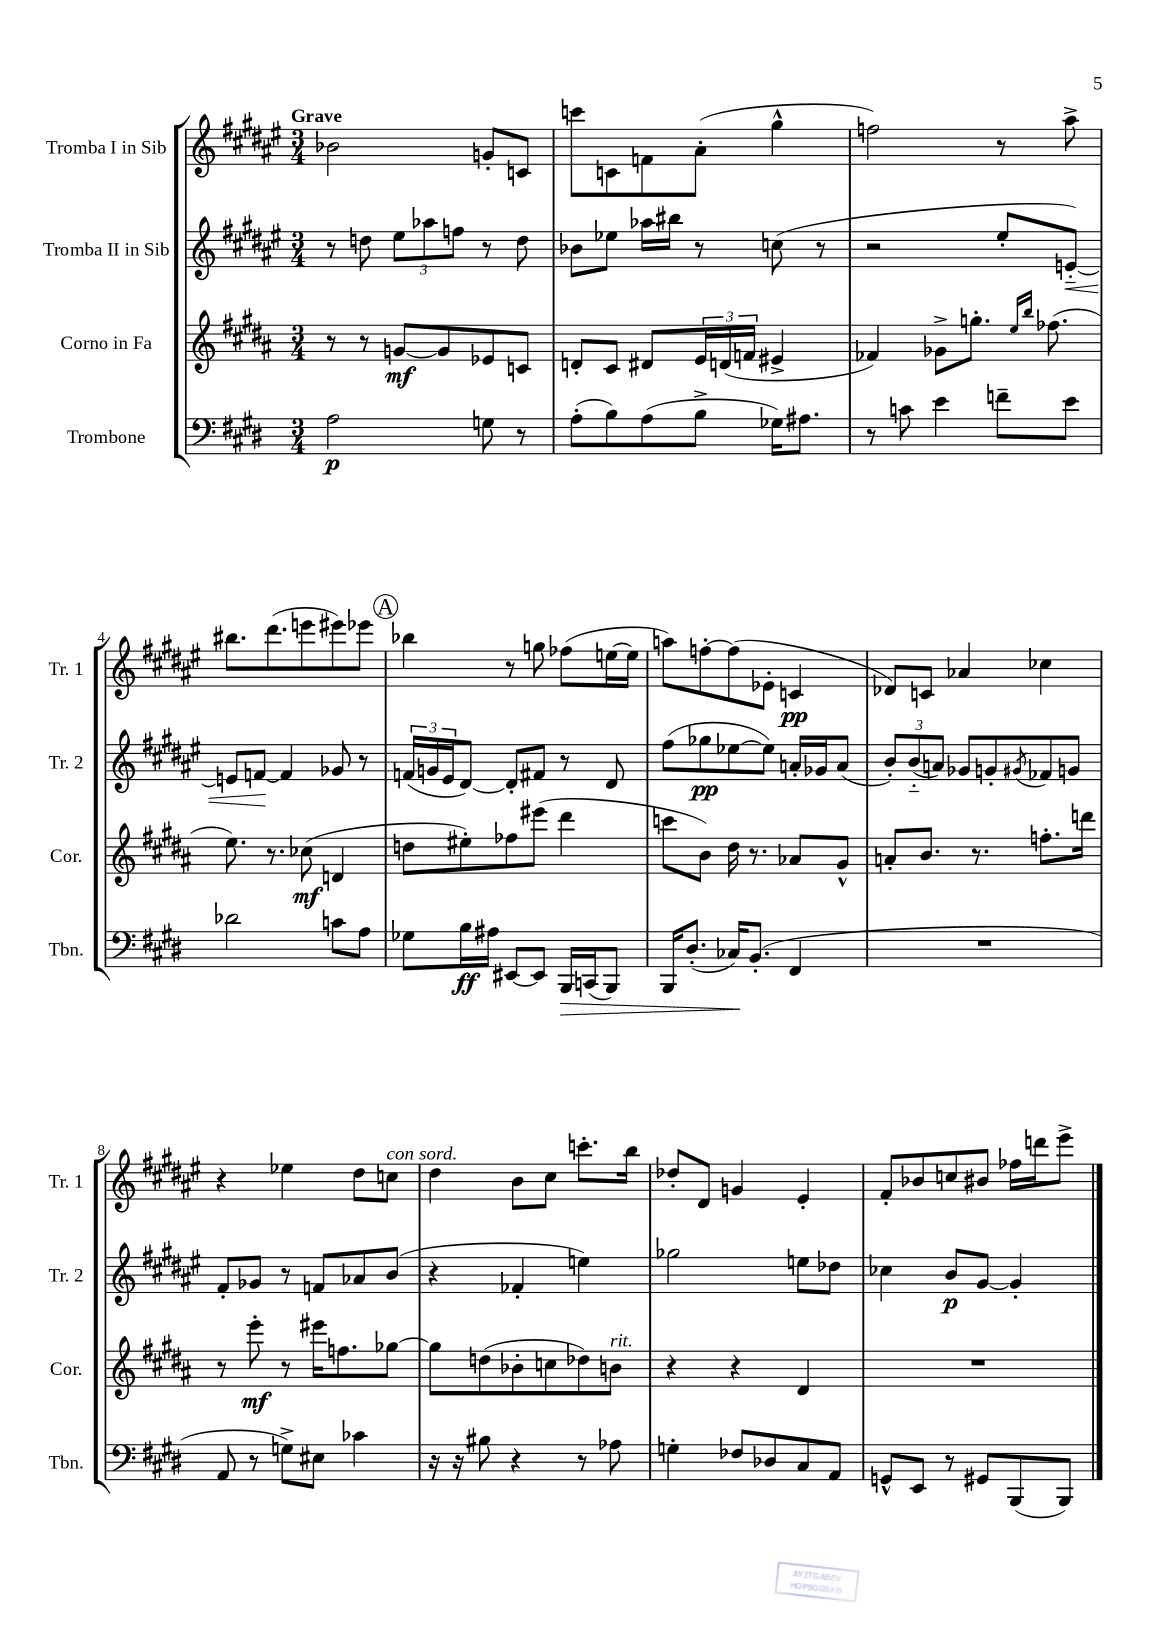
<<
\new StaffGroup <<
\new Staff = "s0" \with { instrumentName = "Tromba I in Sib" shortInstrumentName = "Tr. 1" } {
    \clef treble \key fis \major \numericTimeSignature \time 3/4 \tempo "Grave"
    bes'2 g'8-. c'8 |
    c'''8 c'8 f'8 ais'8-.( gis''4-^ |
    f''2) r8 ais''8-> |
    bis''8. dis'''8.( e'''8 eis'''8) ees'''8 |
    \mark \markup { \circle "A" } bes''4 r8 g''8 fes''8( e''16~ e''16 |
    a''8) f''8~-. f''8( ees'8-. c'4\pp |
    des'8) c'8 aes'4 ces''4 |
    r4 ees''4 dis''8 c''8^\markup { \italic "con sord." } |
    dis''4 b'8 cis''8 c'''8.-. b''16 |
    des''8-. dis'8 g'4 eis'4-. |
    fis'8-. bes'8 c''8 bis'8 fes''16 d'''16 eis'''8-> \bar "|." |
}
\new Staff = "s1" \with { instrumentName = "Tromba II in Sib" shortInstrumentName = "Tr. 2" } {
    \clef treble \key fis \major \numericTimeSignature \time 3/4
    r8 d''8 \tuplet 3/2 { eis''8 aes''8 f''8 } r8 d''8 |
    bes'8 ees''8 aes''16 bis''16 r8 c''8( r8 |
    r2 eis''8-. e'8~-_\<) |
    e'8 f'8~\! f'4 ges'8 r8 |
    \mark \markup { \circle "A" } \tuplet 3/2 { f'16( g'16 eis'16 } dis'8~) dis'8-. fis'8 r8 dis'8 |
    fis''8( ges''8\pp ees''8~ ees''8) a'16-. ges'16 a'8( |
    \tuplet 3/2 { b'8-.) b'8-_( a'8) } ges'8 g'8-. \acciaccatura { gis'8 } fes'8 g'8 |
    fis'8-. ges'8 r8 f'8 aes'8 b'8( |
    r4 fes'4-. e''4) |
    ges''2 e''8 des''8 |
    ces''4 b'8\p gis'8~ gis'4-. \bar "|." |
}
\new Staff = "s2" \with { instrumentName = "Corno in Fa" shortInstrumentName = "Cor." } {
    \clef treble \key b \major \numericTimeSignature \time 3/4
    r8 r8 g'8~\mf g'8 ees'8 c'8 |
    d'8-. cis'8 dis'8 \tuplet 3/2 { e'16 d'16( f'16 } eis'4-> |
    fes'4) ges'8-> g''8.-. \grace { e''16 b''16 } fes''8.( |
    e''8.) r8. ces''8\mf( d'4 |
    \mark \markup { \circle "A" } d''8 eis''8-.) fes''8 eis'''8( dis'''4 |
    c'''8 b'8) dis''16 r8. aes'8 gis'8-^ |
    a'8-. b'8. r8. f''8.-. d'''16 |
    r8 e'''8-.\mf r8 eis'''16 f''8. ges''8~ |
    ges''8 d''8( bes'8-. c''8 des''8) b'8^\markup { \italic "rit." } |
    r4 r4 dis'4 |
    R2. \bar "|." |
}
\new Staff = "s3" \with { instrumentName = "Trombone" shortInstrumentName = "Tbn." } {
    \clef bass \key e \major \numericTimeSignature \time 3/4
    a2\p g8 r8 |
    a8-.( b8) a8( b8-> ges16) ais8. |
    r8 c'8 e'4 f'8-- e'8 |
    des'2 c'8 a8 |
    \mark \markup { \circle "A" } ges8 b16\ff ais16 eis,8~ eis,8 b,,16\> c,16( b,,8) |
    b,,16 dis8.-.( ces16\!) b,8.-.( fis,4 |
    R2. |
    a,8 r8 g8->) eis8 ces'4 |
    r16 r16 bis8 r4 r8 aes8 |
    g4-. fes8 des8 cis8 a,8 |
    g,8-^ e,8 r8 gis,8 b,,8( b,,8) \bar "|." |
}
>>
>>
